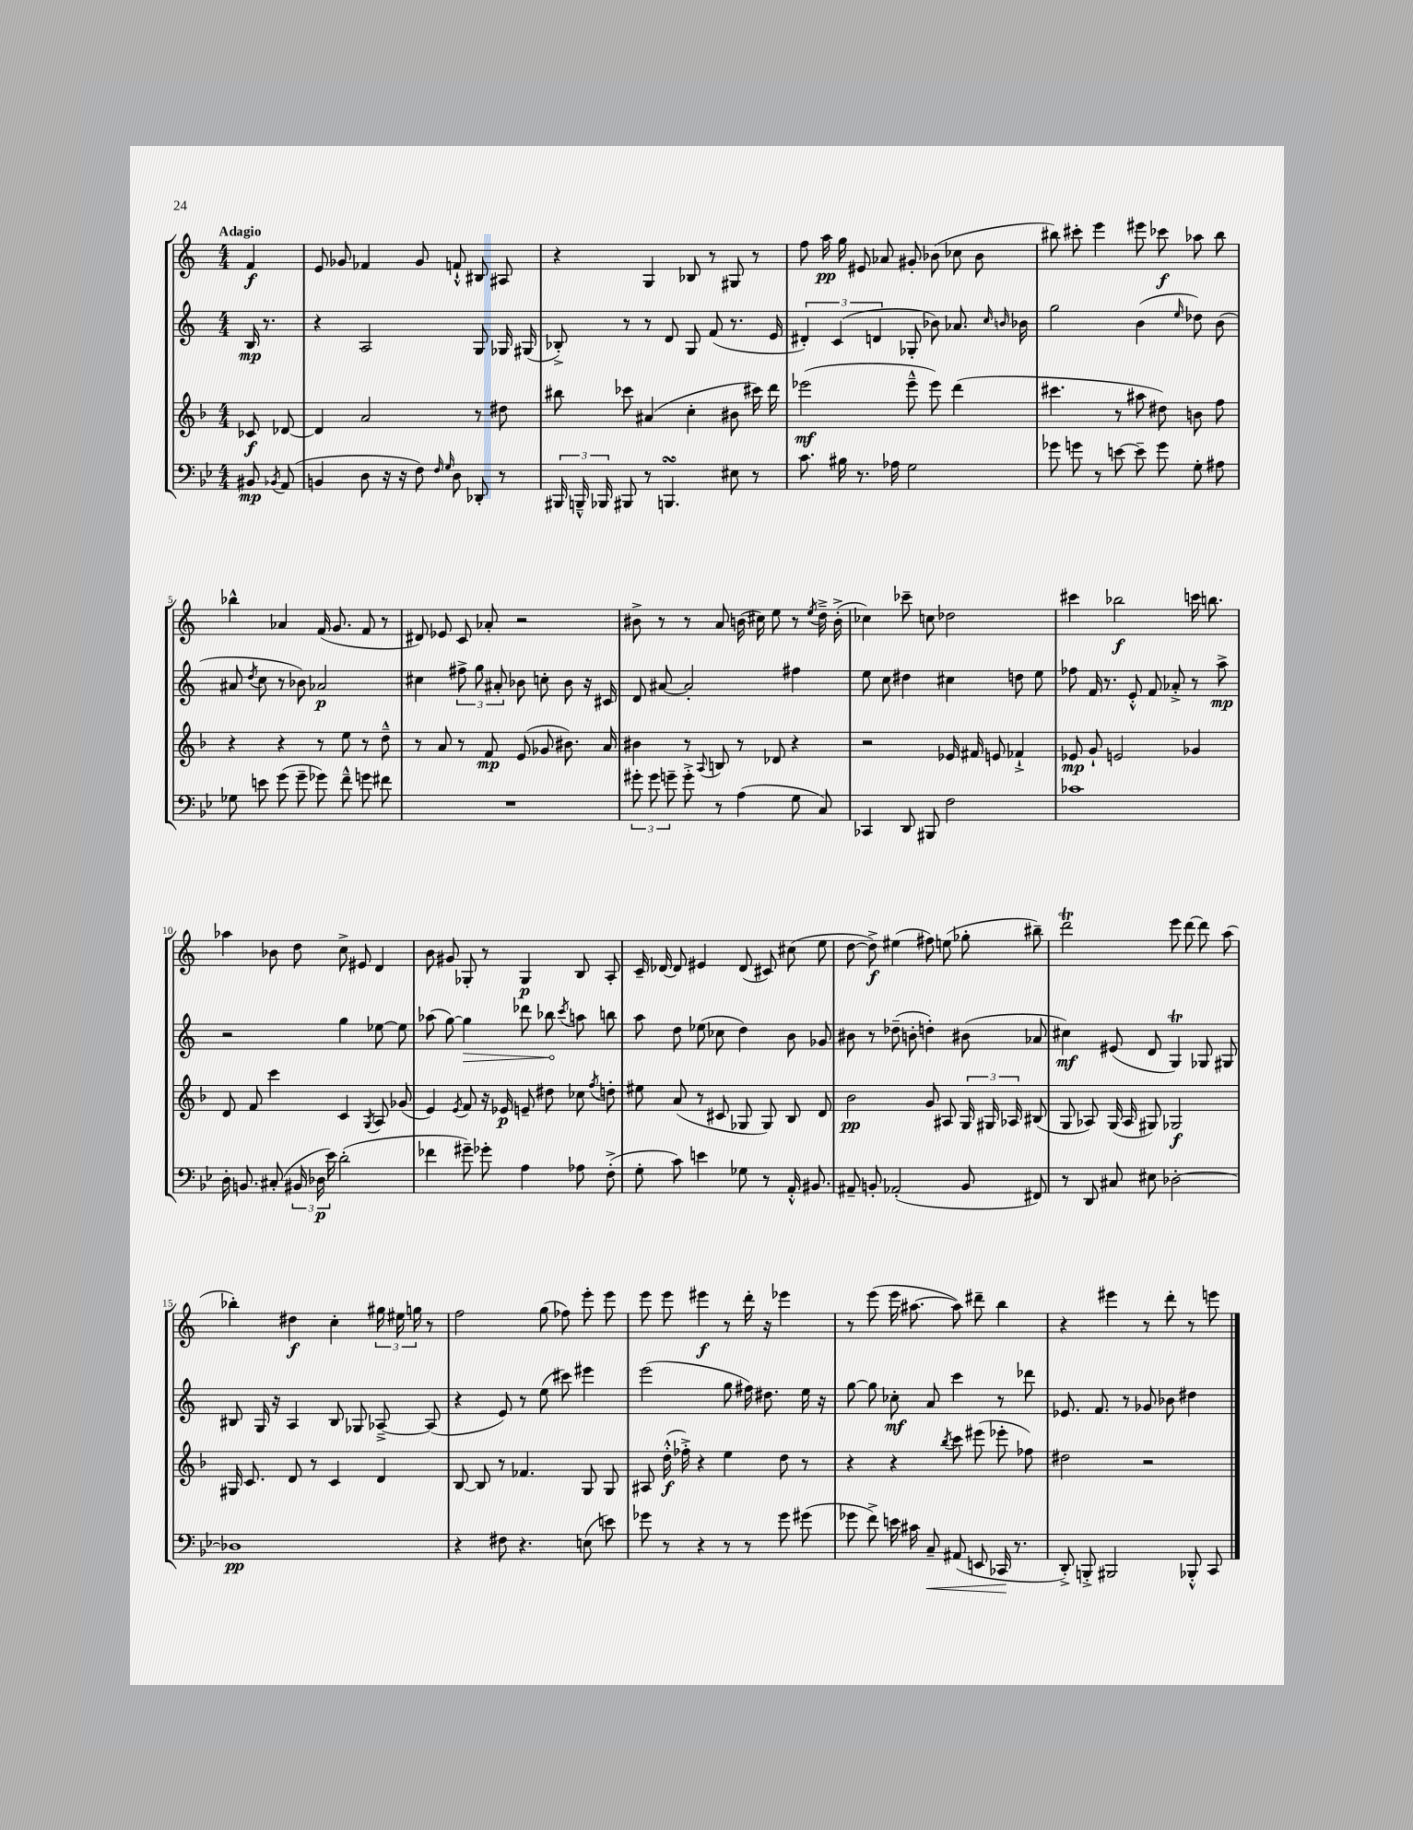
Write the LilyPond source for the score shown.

<<
\new StaffGroup <<
\new Staff = "s0" {
    \clef treble \key c \major \numericTimeSignature \time 4/4 \partial 4 \tempo "Adagio"
    \autoBeamOff f'4\f |
    e'8 ges'8 fes'4 ges'8 f'8-!-^ bis8 ais8 |
    r4 g4 bes8 r8 gis8 r8 |
    f''8 a''16\pp g''16 eis'8 aes'8 gis'8-. bes'8( ces''8 bes'8 |
    bis''8) cis'''8-. e'''4 eis'''8 ces'''8\f aes''8 bis''8 |
    bes''4-^ aes'4 f'16( g'8. f'8 r8 |
    dis'8) ees'8 c'8 aes'8-. r2 |
    bis'8-> r8 r8 a'8 b'16( cis''16) e''8 r8 \acciaccatura { e''8 } d''16---> b'16-.->( |
    ces''4) ces'''8-- c''8 des''2 |
    cis'''4 bes''2\f c'''16 b''8. |
    aes''4 bes'8 d''8 c''8-> eis'8 d'4 |
    b'8 gis'8 ges8-. r8 ges4\p b8 a8-. |
    c'16-- des'16~ des'8 eis'4 des'8( cis'8) cis''8( e''8 |
    d''8~ d''8->\f) eis''4( fis''8) e''8( ges''8-. bis''8--) |
    d'''2\trill e'''8 d'''8~ d'''8 a''8( |
    bes''4-.) dis''4\f c''4-. \tuplet 3/2 { gis''16 eis''16 g''16 } r8 |
    f''2 g''8( fes''8) e'''8-. e'''8 |
    e'''8 e'''8 eis'''4\f r8 d'''16-. r16 ees'''4 |
    r8 e'''8( e'''16 ais''8.~ ais''8) dis'''8-- b''4 |
    r4 eis'''4 r8 d'''8-. r8 e'''8 \bar "|." |
}
\new Staff = "s1" {
    \clef treble \key c \major \numericTimeSignature \time 4/4 \partial 4
    \autoBeamOff b16\mp r8. |
    r4 a2 g8 ges16 gis16( |
    bes8-.->) r8 r8 d'8 g8 f'8( r8. e'16 |
    \tuplet 3/2 { dis'4-.) c'4( d'4 } ges8-. bes'8) aes'8. \grace { c''16 b'16 } bes'16 |
    g''2 b'4( \grace { e''16 } des''8) b'8( |
    ais'8 \acciaccatura { d''8 } c''8 r8 bes'8) aes'2\p |
    cis''4 \tuplet 3/2 { fis''8-> g''8 ais'8-. } bes'8 c''8-. bes'8 r16 cis'16 |
    d'8 ais'8~ ais'2-. fis''4 |
    e''8 c''8 dis''4 cis''4 d''8 e''8 |
    fes''8 f'16 r8. e'8-.-^ f'8 aes'8-.-> r8 a''8->\mp |
    r2 g''4 ees''8~ ees''8 |
    aes''8( g''8~) \once \override Hairpin.circled-tip = ##t g''4\> des'''8 bes''8\! \acciaccatura { c'''8 } a''8 b''8 |
    a''8 d''8 ees''8( ces''8 d''4) b'8 ges'8 |
    bis'8 r8 des''8--( b'8-. d''4-.) bis'8( aes'8 |
    cis''4\mf) eis'8( d'8 g4\trill) ges8 gis8 |
    bis8 g16 r16 a4 bis8 ges8 aes8~---> aes8( |
    r4 e'8) r8 e''8( cis'''8) eis'''4 |
    e'''2( g''8 fis''16) dis''8. e''16 r16 |
    g''8~ g''8 ces''8-.\mf a'8 c'''4 r8 des'''8 |
    ees'8. f'8. r8 ges'8 bes'8 dis''4 \bar "|." |
}
\new Staff = "s2" {
    \clef treble \key f \major \numericTimeSignature \time 4/4 \partial 4
    \autoBeamOff ces'8\f des'8~ |
    des'4 a'2 r8 dis''8 |
    bis''8 ces'''8 ais'4( c''4-. bis'8 cis'''16) d'''16 |
    ees'''2\mf( ees'''8---^ ees'''8) d'''4( |
    cis'''4. r8 ais''8 dis''8) b'8 f''8 |
    r4 r4 r8 e''8 r8 d''8---^ |
    r8 a'8 r8 f'8\mp e'8( ges'8 bis'8.) a'16 |
    bis'4 r8 \appoggiatura { a8 } b8 r8 des'8 r4 |
    r2 ees'16 fis'16 e'8 fes'4-!-> |
    ees'8\mp g'8-! e'2 ges'4 |
    d'8 f'8 c'''4 c'4 \acciaccatura { g8 } a8 ges'8( |
    e'4) \acciaccatura { e'8 } f'8 r16 ees'16\p e'8-- dis''8 ces''8 \acciaccatura { f''8 } d''8-. |
    eis''8 a'8( r8 cis'8 ges8 ges8) bes8 d'8 |
    bes'2\pp g'8 ais8 \tuplet 3/2 { g16 gis16 aes16 } bis8( |
    g8 aes8) g16( aes16 gis8) ges2\f |
    gis16 c'8. d'8 r8 c'4 d'4 |
    bes8~ bes8 r8 fes'4. g8 g8 |
    ais8 d''16-.-^\f( fes''16-.->) r4 e''4 d''8 r8 |
    r4 r4 \acciaccatura { bes''8 } c'''8 eis'''8( ees'''8-. fes''8) |
    dis''2 r2 \bar "|." |
}
\new Staff = "s3" {
    \clef bass \key bes \major \numericTimeSignature \time 4/4 \partial 4
    \autoBeamOff bis,8\mp \acciaccatura { bes,8 } a,8( |
    b,4 d8 r16 r16 f8) \grace { f16 g16 } d8 des,8-. r8 |
    \tuplet 3/2 { bis,,16 b,,16---^ bes,,16 } bis,,8 r8 b,,4.\turn eis8 r8 |
    c'8. bis16 r8. aes16 g2 |
    ges'8 g'8 r8 e'8~ e'8-- g'8 g8-. ais8 |
    ges8 e'8 g'8( g'8-- ges'8) f'8---^ g'8 fis'8 |
    R1 |
    \tuplet 3/2 { gis'8-. gis'8 g'8-- } g'8-.-> r8 a4( g8 c8) |
    ces,4 d,8 bis,,8 f2 |
    ces'1 |
    d16-. b,8. cis8-.( \tuplet 3/2 { bis,16 des16\p ees'16) } d'2-.( |
    fes'4 gis'8--) ges'8-. a4 aes8 f8-.->( |
    g8-. c'8) e'4 ges8 r8 a,16-.-^ bis,8. |
    ais,8-- b,8-. aes,2-.( b,8 fis,8) |
    r8 d,8 cis8 eis8 des2~-. |
    des1\pp |
    r4 fis8 r4. e8( e'8) |
    ges'8 r8 r4 r8 r8 ges'8 gis'8( |
    ges'8 f'8->) e'16 cis'16 c8--\< ais,8( e,8 ces,16\! r8. |
    d,8-.->) b,,8-.-> bis,,2 bes,,8-.-^ c,8 \bar "|." |
}
>>
>>
